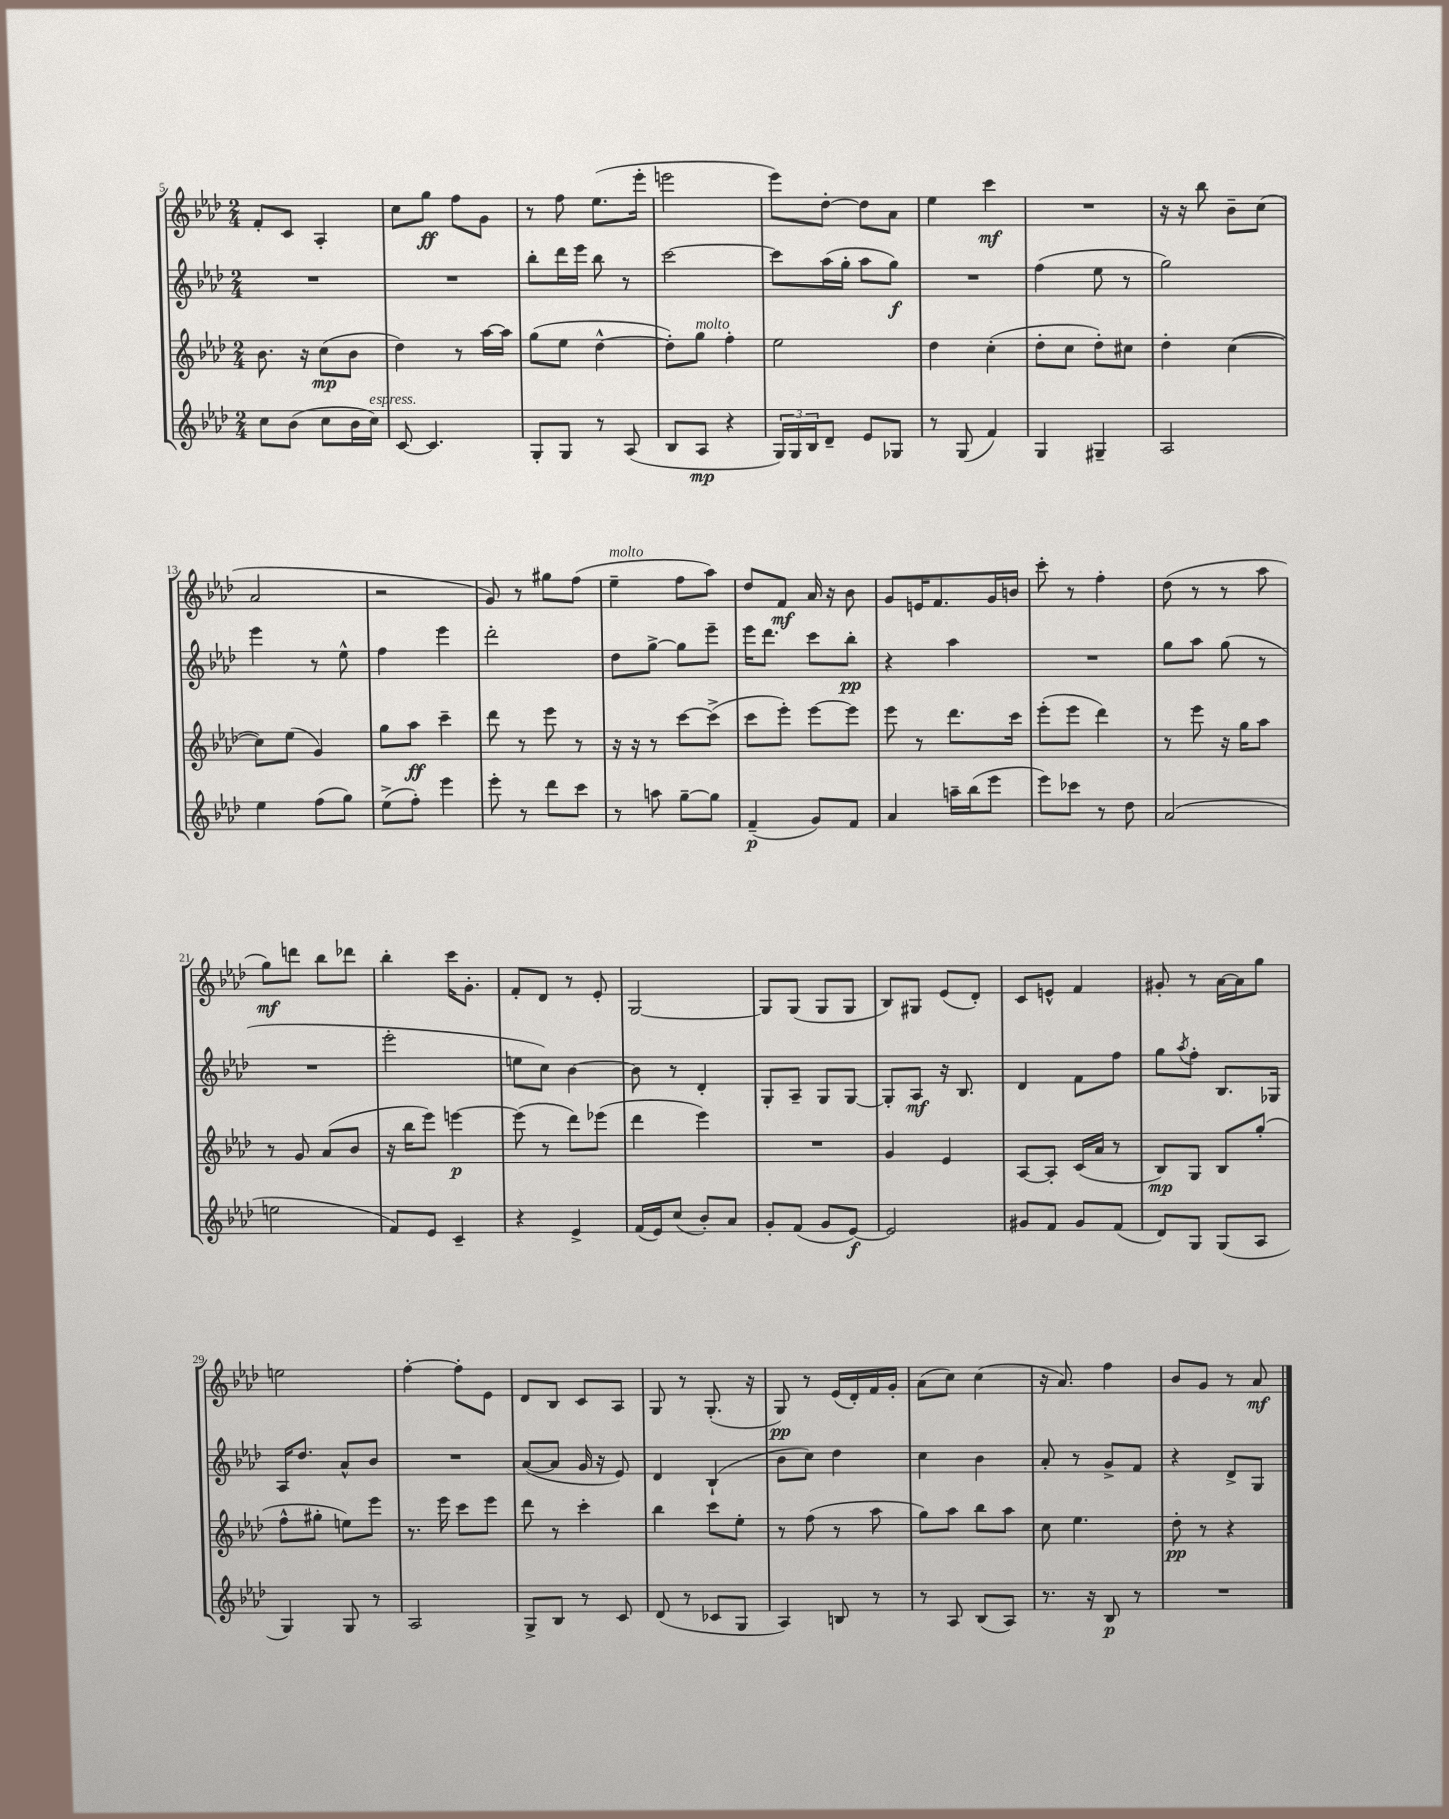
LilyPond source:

<<
\new StaffGroup <<
\new Staff = "s0" {
    \clef treble \key aes \major \numericTimeSignature \time 2/4
    f'8-. c'8 aes4-. |
    c''8 g''8\ff f''8 g'8 |
    r8 f''8 ees''8.( ees'''16-. |
    e'''2 |
    ees'''8) des''8~-. des''8 aes'8 |
    ees''4 c'''4\mf |
    R2 |
    r16 r16 bes''8 bes'8-- c''8( |
    aes'2 |
    r2 |
    g'8) r8 gis''8 f''8( |
    ees''4--^\markup { \italic "molto" } f''8 aes''8) |
    des''8 f'8\mf aes'16 r16 bes'8 |
    g'8 e'16 f'8. g'16 b'16 |
    c'''8-. r8 f''4-. |
    des''8( r8 r8 aes''8 |
    g''8\mf) d'''8 bes''8 des'''8 |
    bes''4-. c'''16 g'8.-. |
    f'8-. des'8 r8 ees'8-. |
    g2~ |
    g8 g8( g8 g8 |
    bes8) gis8 ees'8( des'8-.) |
    c'8 e'8-^ f'4 |
    gis'8-. r8 aes'16~ aes'16 g''8 |
    e''2 |
    f''4~-. f''8-. ees'8 |
    des'8 bes8 c'8 aes8 |
    g8 r8 g8.-.( r16 |
    g8\pp) r8 ees'16( des'16-.) f'16 g'16-. |
    aes'8( c''8) c''4( |
    r16 aes'8.) f''4 |
    bes'8 g'8 r8 aes'8\mf \bar "|." |
}
\new Staff = "s1" {
    \clef treble \key aes \major \numericTimeSignature \time 2/4
    R2 |
    R2 |
    bes''8-. des'''16 ees'''16 bes''8 r8 |
    c'''2~ |
    c'''8 aes''16( g''16-. aes''8 g''8\f) |
    R2 |
    f''4( ees''8 r8 |
    g''2) |
    ees'''4 r8 ees''8-^ |
    f''4 ees'''4 |
    des'''2-. |
    des''8 g''8~-> g''8 ees'''8-- |
    ees'''16 des'''8. c'''8 bes''8-.\pp |
    r4 aes''4 |
    R2 |
    g''8 aes''8 g''8( r8 |
    R2 |
    ees'''2-. |
    e''8 c''8) bes'4~ |
    bes'8 r8 des'4-. |
    g8-. aes8-- g8 g8~ |
    g8-. aes8\mf r16 bes8. |
    des'4 f'8 f''8 |
    g''8 \acciaccatura { aes''8 } f''8-. bes8. ges16 |
    aes16 des''8. aes'8-^ bes'8 |
    R2 |
    aes'8~( aes'8 g'16 r16 ees'8) |
    des'4 bes4-!( |
    bes'8 c''8) des''4 |
    c''4 bes'4 |
    aes'8-. r8 g'8-> f'8 |
    r4 des'8-> g8 \bar "|." |
}
\new Staff = "s2" {
    \clef treble \key aes \major \numericTimeSignature \time 2/4
    bes'8. r16 c''8\mp( bes'8 |
    des''4) r8 aes''16~ aes''16 |
    g''8( ees''8 des''4~-^ |
    des''8-.) g''8^\markup { \italic "molto" } f''4-. |
    ees''2 |
    des''4 c''4-.( |
    des''8-. c''8 des''8-.) cis''8 |
    des''4-. c''4~( |
    c''8) ees''8( g'4) |
    g''8 aes''8\ff c'''4-- |
    des'''8 r8 ees'''8 r8 |
    r16 r16 r8 c'''8~ c'''8->( |
    c'''8 ees'''8-.) ees'''8~ ees'''8 |
    ees'''8 r8 des'''8. c'''16 |
    ees'''8-.( ees'''8 des'''4) |
    r8 ees'''8 r16 g''16 aes''8 |
    r8 g'8 aes'8( bes'8 |
    r16 bes''16 ees'''8) e'''4~\p |
    e'''8( r8 des'''8) ees'''8( |
    des'''4 ees'''4) |
    R2 |
    g'4 ees'4 |
    aes8~ aes8-. c'16( aes'16 r8 |
    bes8\mp) g8 bes8 g''8-.( |
    f''8-^ gis''8-. e''8) ees'''8 |
    r8. ees'''16 c'''8 ees'''8 |
    des'''8 r8 c'''4-. |
    bes''4 c'''8 ees''8-. |
    r8 f''8( r8 aes''8 |
    g''8) aes''8 bes''8 aes''8 |
    c''8 ees''4. |
    des''8-.\pp r8 r4 \bar "|." |
}
\new Staff = "s3" {
    \clef treble \key aes \major \numericTimeSignature \time 2/4
    c''8 bes'8( c''8 bes'16 c''16^\markup { \italic "espress." }) |
    c'8~ c'4. |
    g8-. g8 r8 aes8( |
    bes8 aes8\mp r4 |
    \tuplet 3/2 { g16) g16 bes16 } des'8-- ees'8 ges8 |
    r8 g8( f'4) |
    g4 gis4-- |
    aes2 |
    ees''4 f''8( g''8) |
    ees''8->( f''8-.) ees'''4 |
    ees'''8-. r8 des'''8 c'''8 |
    r8 a''8 g''8~-- g''8 |
    f'4--\p( g'8) f'8 |
    aes'4 a''16-- bes''16( ees'''8 |
    ees'''8) ces'''8 r8 des''8 |
    aes'2( |
    e''2 |
    f'8) ees'8 c'4-- |
    r4 ees'4-> |
    f'16( ees'16) c''8( bes'8-.) aes'8 |
    g'8-. f'8( g'8 ees'8~\f) |
    ees'2 |
    gis'8 f'8 gis'8 f'8( |
    des'8) g8 g8( aes8 |
    g4) g8 r8 |
    aes2 |
    g8-> bes8 r8 c'8 |
    des'8( r8 ces'8 g8 |
    aes4) b8 r8 |
    r8 aes8 bes8( aes8) |
    r8. r16 bes8\p r8 |
    R2 \bar "|." |
}
>>
>>
\layout { \context { \Score currentBarNumber = #5 } }
